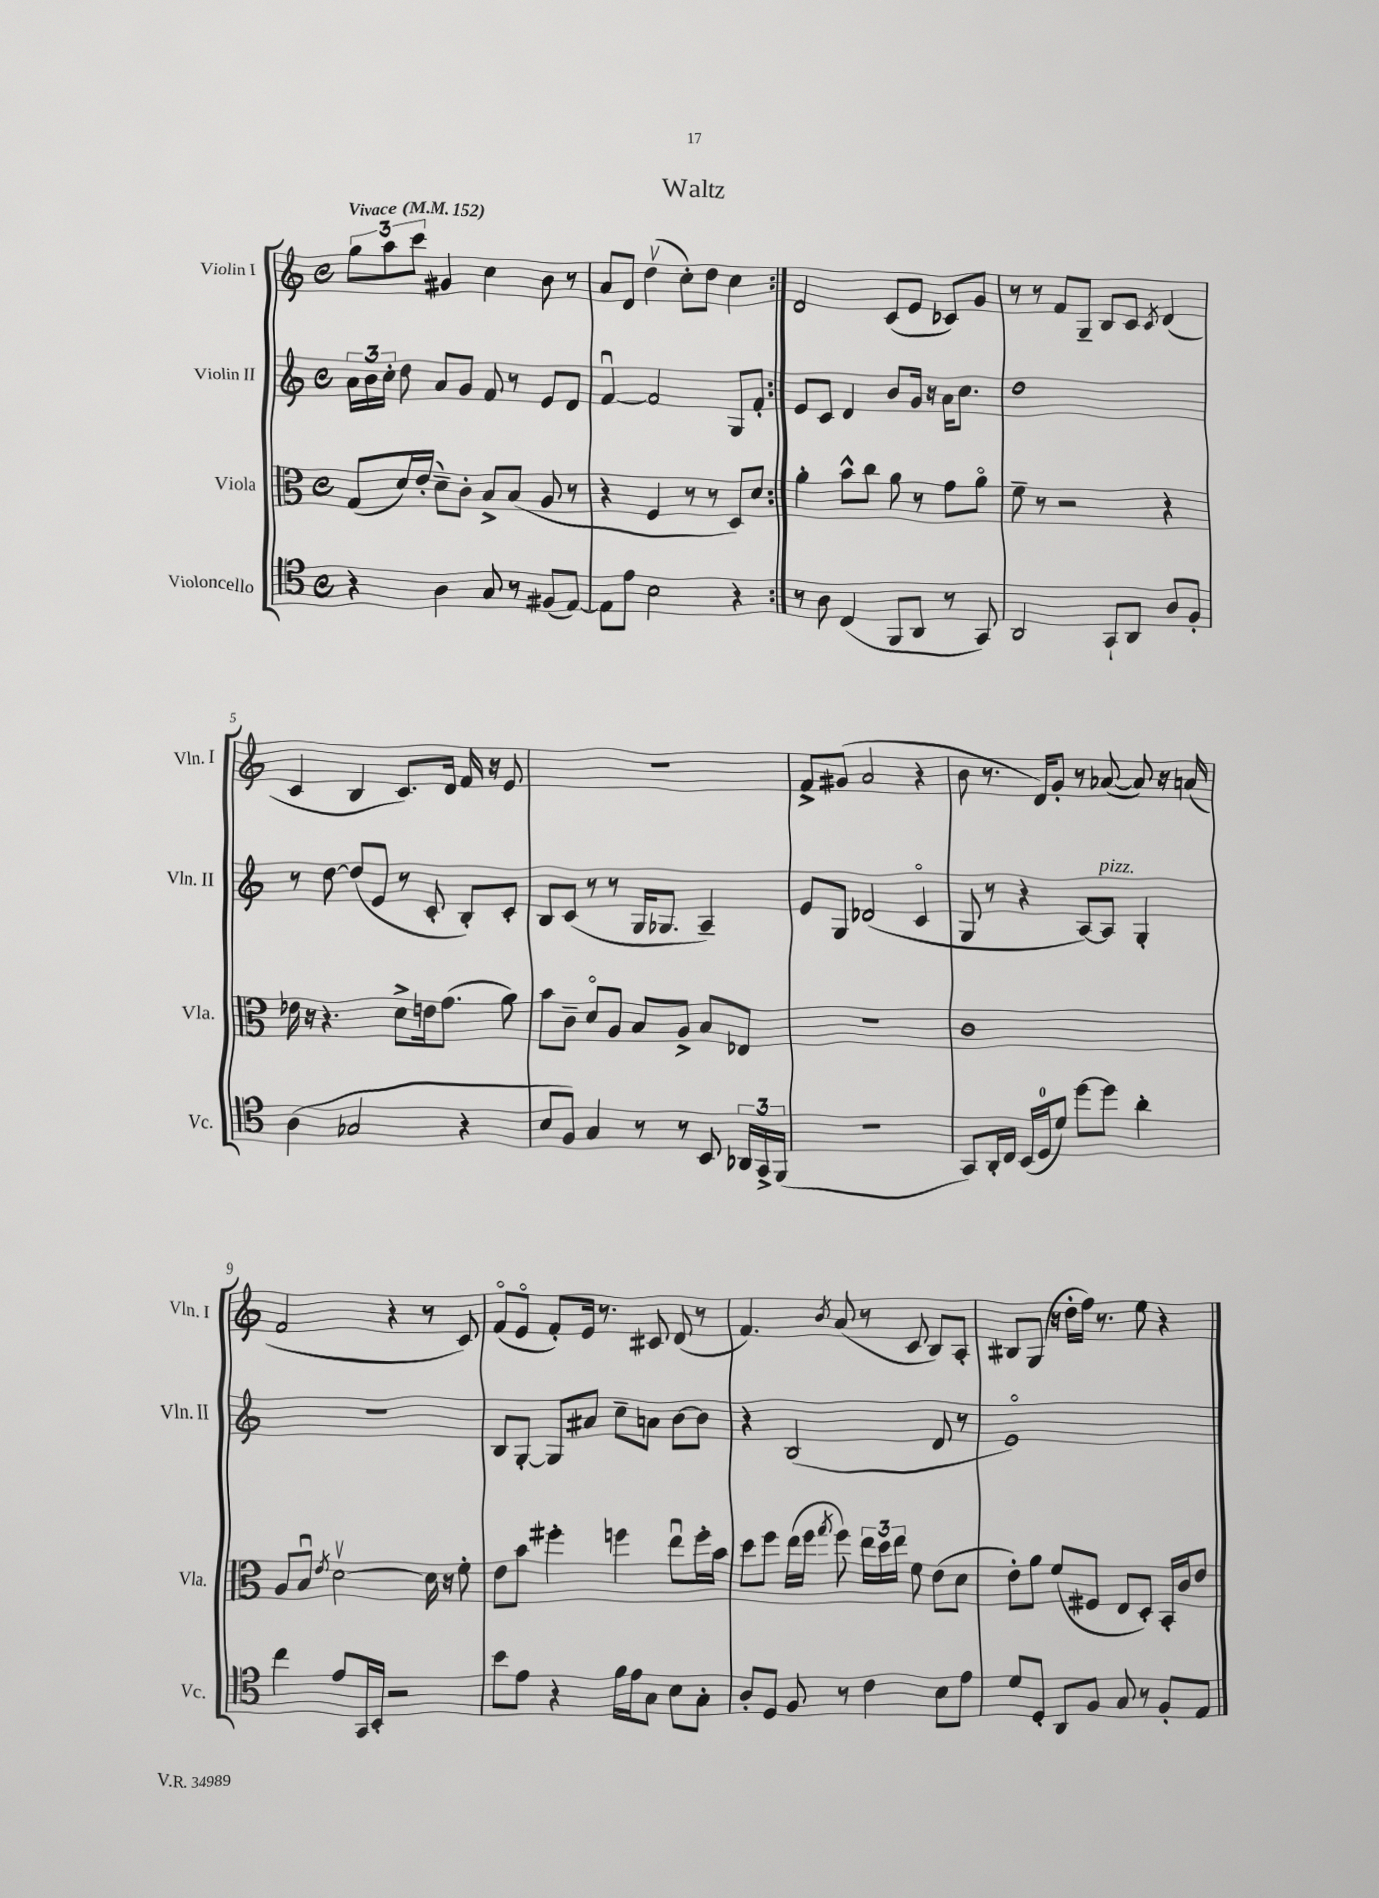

**kern	**kern	**kern	**kern
*staff4	*staff3	*staff2	*staff1
*clefC4	*clefC3	*clefG2	*clefG2
*k[]	*k[]	*k[]	*k[]
*M4/4	*M4/4	*M4/4	*M4/4
*met(c)	*met(c)	*met(c)	*met(c)
*MM152	*MM152	*MM152	*MM152
4r	(8G	24a	12gg
.	.	24b	.
.	.	24cc'	12aa
.	16d)	8dd	.
.	.	.	12ccc
.	(16e'	.	.
4A	8d~)	8a	4g#
.	8c'	8g	.
8G	8B^	8f	4cc
8r	(8B	8r	.
(8F#	8A	8e	8b
[8E)	8r	8d	8r
=	=	=	=
8E]	4r	[4fu	8a
8e	.	.	8d
2B	4F	2f]	(4ddv
.	8r	.	8cc')
.	8r	.	8dd
4r	8D)	8G	4cc
.	8d	8f'	.
=:|!	=:|!	=:|!	=:|!
8r	4a'	8e	2d
8A	.	8c	.
(4C	8b^^	4d	.
.	8cc	.	.
8FF	8a	8b	(8c
8AA	8r	16g	8e
.	.	16r	.
8r	8g	16a	8c-)
.	.	8.cc	.
8GG)	8ao	.	8g
=	=	=	=
2AA	8f~	1dd	8r
.	8r	.	8r
.	2r	.	8f
.	.	.	8G~
8GG`	.	.	8B
8AA	.	.	8c
.	.	.	8qc
8A	4r	.	(4d
8F'	.	.	.
=	=	=	=
(4A	16e-	8r	4c
.	16r	.	.
.	4.r	[8dd	.
2G-	.	(8dd]	4B
.	.	8e	.
.	8d^	8r	8.c)
.	16e	8c'	.
.	(8.g	.	16d
4r	.	8B')	16f
.	.	.	16r
.	8a)	8c'	8e
=	=	=	=
8B	8b	8B	1r
8F)	8c~	(8c	.
4G	8do	8r	.
.	8A	8r	.
8r	8B	16G	.
.	.	8.G-	.
8r	8A^	.	.
8BB	8B	4A~)	.
24AA-	8E-	.	.
24GG^	.	.	.
(24FF	.	.	.
=	=	=	=
1r	1r	8e	8f^
.	.	8G	(8g#
.	.	(2d-	2a
.	.	4co	4r
=	=	=	=
8GG)	1c	8G	8b
16AA'	.	8r	8.r
16C	.	.	.
(16BB	.	4r	.
16D	.	.	16d)
8d)	.	.	8g'
[8dd	.	[8A)	8r
8dd]	.	8A]	([8a-
4a'	.	4G'	8a-])
.	.	.	16r
.	.	.	(16a
=	=	=	=
4cc	8A	1r	2f
.	8Bu	.	.
.	8qe	.	.
8e	[2dv	.	.
16GG	.	.	.
16BB'	.	.	.
2r	.	.	4r
.	16d]	.	8r
.	16r	.	.
.	8f'	.	8c)
=	=	=	=
8b	8e	8B	(8fo
8e	8b	[8G'	8eo
4r	4ff#'	8G]	8f')
.	.	8a#	16e
.	.	.	8.r
16f	4ff	8cc~	.
16e	.	.	.
8G	.	8a	8c#
8B	8eeu	[8b	(8d
8G'	16ff'	8b]	8r
.	16b	.	.
=	=	=	=
8A'	8dd	4r	4.f)
8D	8ff	.	.
8F	(16ee	(2B	.
.	16ff	.	.
.	8qgg	.	8qb
8r	8ff)	.	(8a
4c	24ee	.	8r
.	24dd	.	.
.	24ee	.	.
.	8f	.	8c
8B	(8e	8d	8B)
8e	8d	8r	8A'
=	=	=	=
8d	8e')	1eo)	8B#
8D'	8a	.	(8G
8AA	(8f	.	16r
.	.	.	16dd'
8F	8F#	.	16ff)
.	.	.	8.r
8G	8E	.	.
8r	8D')	.	8ee
8F'	16BB'	.	4r
.	16c	.	.
8E	8e	.	.
==	==	==	==
*-	*-	*-	*-
